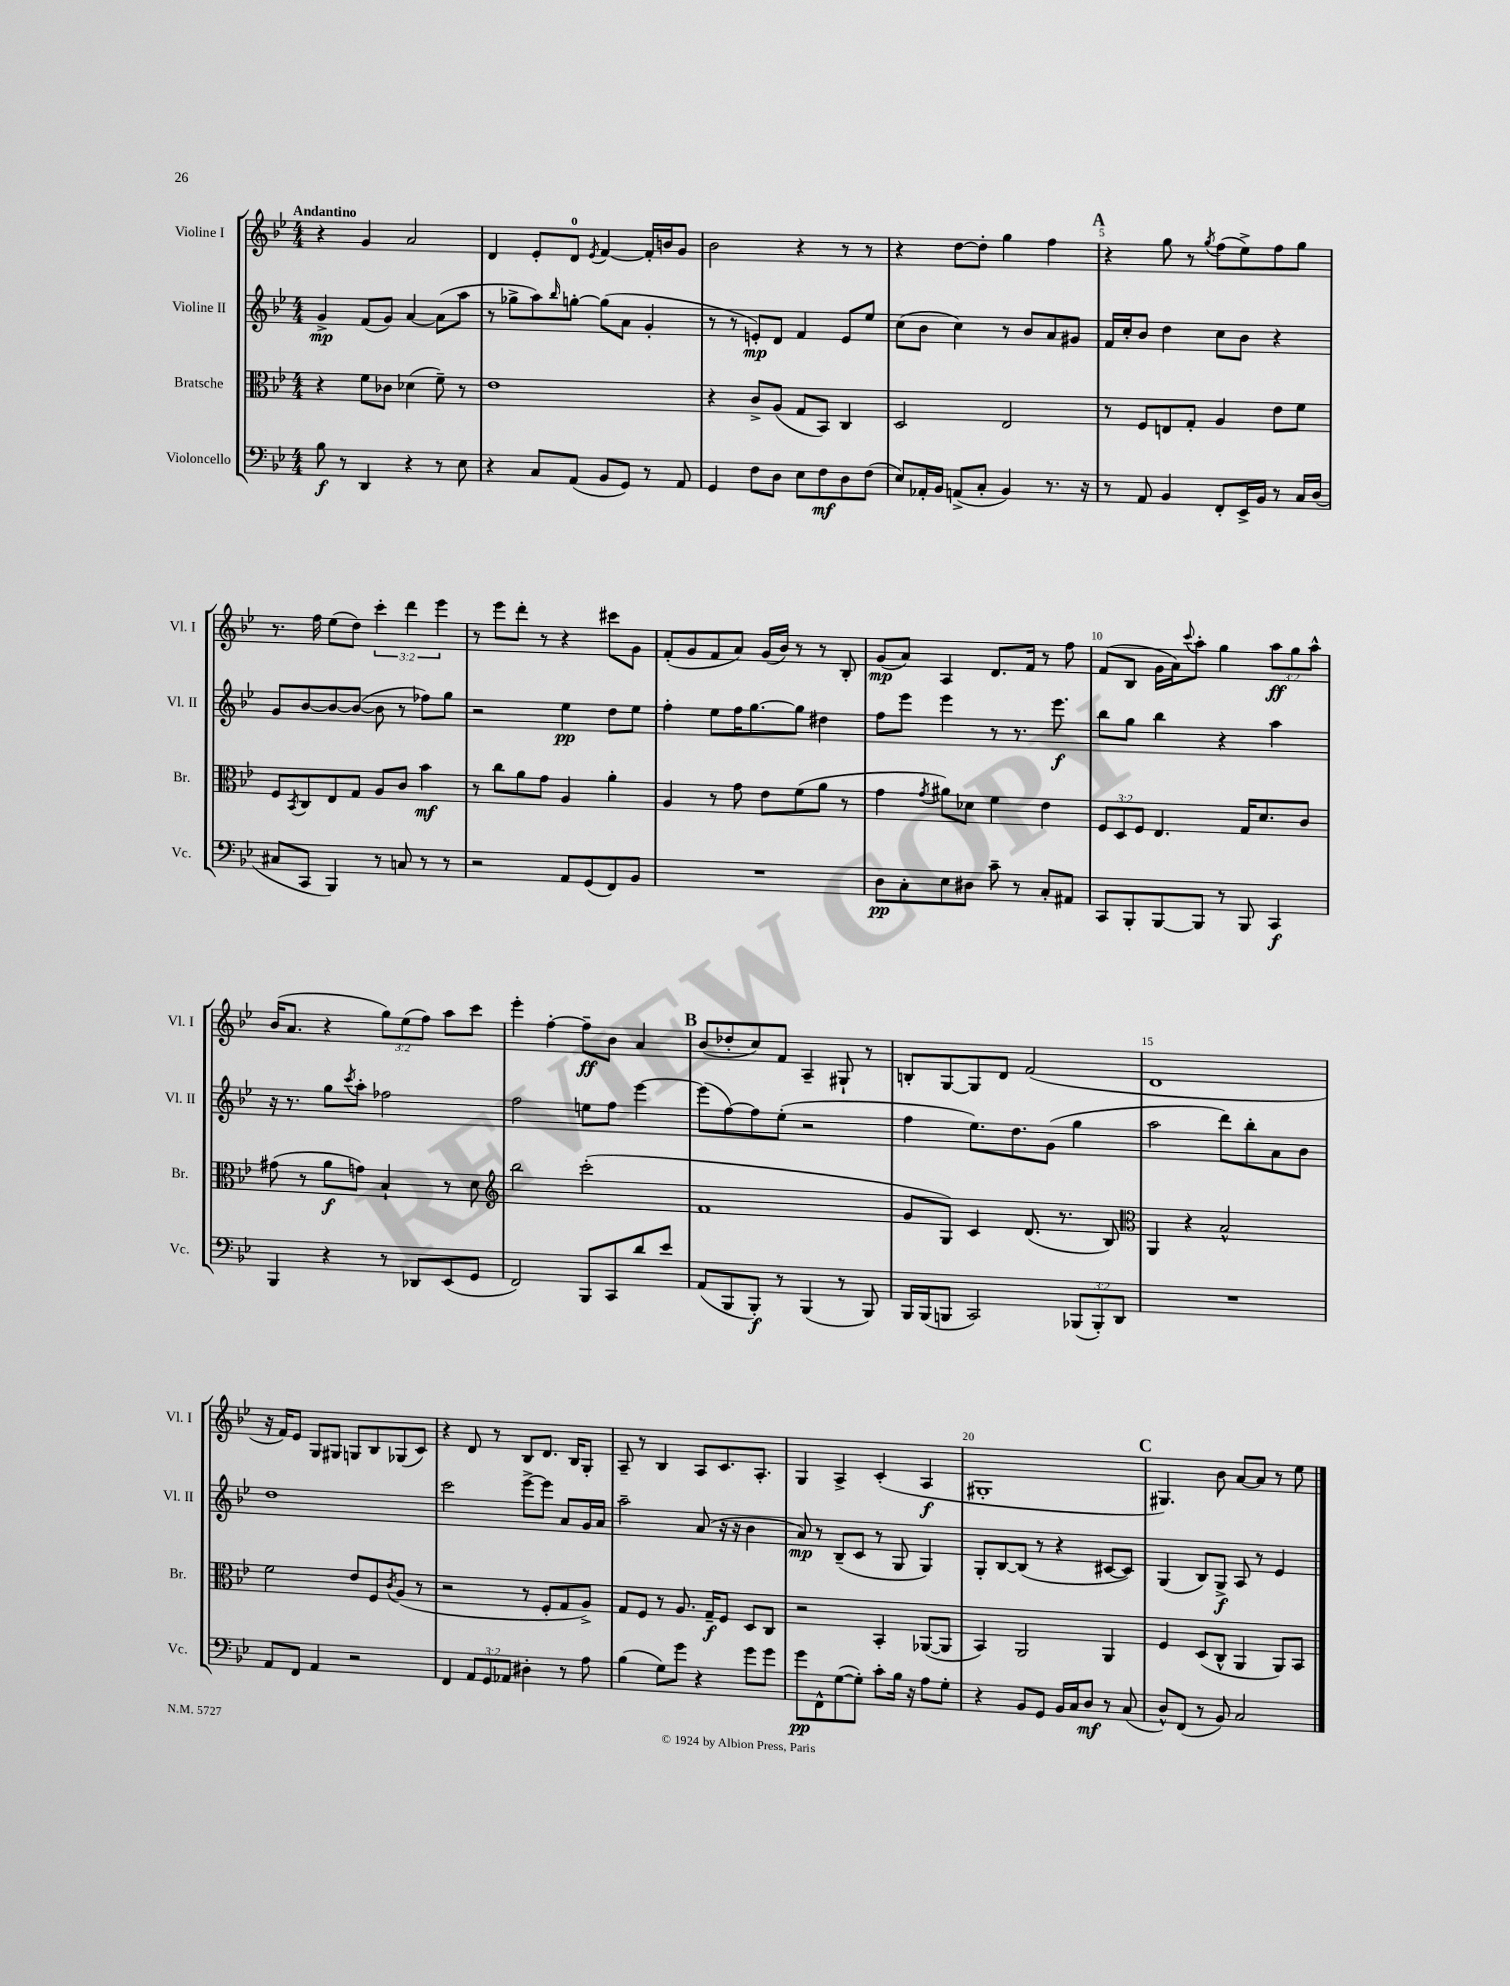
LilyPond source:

<<
\new StaffGroup <<
\new Staff = "s0" \with { instrumentName = "Violine I" shortInstrumentName = "Vl. I" } {
    \clef treble \key bes \major \numericTimeSignature \time 4/4 \override Staff.TupletNumber.text = #tuplet-number::calc-fraction-text \tempo "Andantino"
    r4 g'4 a'2 |
    d'4 ees'8-. d'8-0 \acciaccatura { ees'8 } f'4~ f'16-. b'16 g'8 |
    bes'2 r4 r8 r8 |
    r4 d''8~ d''8-. g''4 f''4 |
    \mark \markup { \bold "A" } r4 g''8 r8 \acciaccatura { g''8 } f''8( ees''8->) f''8 g''8 |
    r8. f''16 ees''8( d''8) \tuplet 3/2 { c'''4-. d'''4 ees'''4 } |
    r8 ees'''8 d'''8-. r8 r4 cis'''8 g'8 |
    f'8-.( g'8 f'8 a'8) g'16( bes'16) r8 r8 bes8-. |
    g'8\mp( a'8) a4 d'8. f'16 r8 f''8 |
    f'8( bes8 g'16 a'16) \appoggiatura { c'''8 } a''8-. g''4 \tuplet 3/2 { a''8\ff g''8 a''8-^ } |
    bes'16( a'8. r4 \tuplet 3/2 { g''8) ees''8( f''8) } a''8 c'''8 |
    ees'''4-. f''4~-. f''8--\ff bes'8 a'4 |
    \mark \markup { \bold "B" } bes'8( des''8-. c''8) f'8 a4-- gis8-! r8 |
    b8-. g8~ g8 d'8 f'2( |
    d'1 |
    r16 f'16) ees'8 g8 gis8 g8 bes8 ges8( c'8) |
    r4 d'8 r8 bes8 d'8. bes16 g8-. |
    a8-- r8 bes4 a8 c'8. a8.-. |
    g4 a4-> c'4-.( a4\f |
    gis1-. |
    \mark \markup { \bold "C" } gis4.) bes'8 a'8~ a'8 r8 ees''8 \bar "|." |
}
\new Staff = "s1" \with { instrumentName = "Violine II" shortInstrumentName = "Vl. II" } {
    \clef treble \key bes \major \numericTimeSignature \time 4/4
    g'4->\mp f'8( g'8) a'4~ a'8( a''8 |
    r8 ges''8-> a''8) \grace { bes''16 } g''8~-. g''8( a'8 g'4-. |
    r8 r8 e'8-.\mp) d'8 f'4 e'8 ees''8 |
    c''8( bes'8 c''4) r8 bes'8 a'8 gis'8 |
    \mark \markup { \bold "A" } f'16 c''16-. bes'8 d''4 c''8 bes'8 r4 |
    g'8 bes'8~ bes'8~ bes'8~( bes'8 r8 fes''8) g''8 |
    r2 ees''4\pp d''8 ees''8 |
    f''4-. ees''8 f''16 g''8.~ g''8 dis''4 |
    f''8 ees'''8 ees'''4 r8 r8. ees'''8.\f |
    bes''8 g''8 bes''4 r4 a''4 |
    r16 r8. g''8 \acciaccatura { c'''8 } a''8-. fes''2 |
    f''2 e''8 f''8 ees'''4~ |
    \mark \markup { \bold "B" } ees'''8( f''8~) f''8 ees''8-.( r2 |
    f''4 ees''8.) d''8. g'8( g''4 |
    a''2 d'''8) bes''8-. a'8 bes'8 |
    d''1 |
    c'''2 ees'''8~-> ees'''8 a'8 g'16 a'16 |
    a''2-- a'8( r16 r16 bes'4 |
    a'8\mp) r8 bes8--( c'8 r8 g8 g4) |
    g8-. bes8~ bes8( r8 r4 cis'8~ cis'8) |
    \mark \markup { \bold "C" } g4( bes8) g8->\f a8 r8 ees'4 \bar "|." |
}
\new Staff = "s2" \with { instrumentName = "Bratsche" shortInstrumentName = "Br." } {
    \clef alto \key bes \major \numericTimeSignature \time 4/4 \override Staff.TupletNumber.text = #tuplet-number::calc-fraction-text
    r4 f'8 ces'8 des'4( f'8--) r8 |
    ees'1 |
    r4 c'8-> a8( g8 bes,8) c4 |
    d2 ees2 |
    \mark \markup { \bold "A" } r8 f8 e8 g8-. a4 ees'8 f'8 |
    f8 \acciaccatura { bes,8 } c8 ees8 g8 a8 c'8 bes'4\mf |
    r8 c''8 a'8 g'8 a4 a'4-. |
    a4 r8 g'8 ees'8 f'8( a'8 r8 |
    g'4 \acciaccatura { g'8 } ais'8) des'8 f'4 ees'4 |
    \tuplet 3/2 { f8 d8 f8 } ees4. g16 d'8. c'8 |
    gis'8( r8 a'8\f g'8) bes4-! r8 d'8 |
    \clef treble bes''2 c'''2-.( |
    \mark \markup { \bold "B" } f'1 |
    g'8 g8) c'4 d'8.( r8. bes8) |
    \clef alto a,4 r4 bes2-^ |
    f'2 ees'8 f8 \acciaccatura { c'8 } a8( r8 |
    r2 r8 f8-. g8 a8->) |
    g8 f8 r8 a8. g16--\f f8 d8 c8 |
    r2 bes,4-. aes,8~( aes,8 |
    bes,4) a,2 a,4 |
    \mark \markup { \bold "C" } f4 d8( c8-^ a,4 a,8) bes,8 \bar "|." |
}
\new Staff = "s3" \with { instrumentName = "Violoncello" shortInstrumentName = "Vc." } {
    \clef bass \key bes \major \numericTimeSignature \time 4/4 \override Staff.TupletNumber.text = #tuplet-number::calc-fraction-text
    bes8\f r8 d,4 r4 r8 ees8 |
    r4 c8 a,8( bes,8 g,8) r8 a,8 |
    g,4 f8 d8 ees8 f8\mf d8 f8( |
    ees8) aes,16-. bes,16 a,8->( c8-. bes,4) r8. r16 |
    \mark \markup { \bold "A" } r8 a,8 bes,4 f,8-. ees,16-> bes,16 r8 c16 d16( |
    cis8 c,8 bes,,4) r8 c8 r8 r8 |
    r2 a,8 g,8( f,8) bes,8 |
    R1 |
    d8\pp c8-. ees8 dis8 c'8-- r8 c8-. ais,8 |
    c,8 bes,,8-. bes,,8~ bes,,8 r8 bes,,8 c,4\f |
    bes,,4 r4 r8 des,8 ees,8( g,8 |
    f,2) bes,,8 c,8 d'8 ees'8 |
    \mark \markup { \bold "B" } a,8( bes,,8 bes,,8-.\f) r8 bes,,4( r8 bes,,8) |
    bes,,16 bes,,16( b,,8 c,2) \tuplet 3/2 { bes,,8( bes,,8-.) d,8 } |
    R1 |
    a,8 f,8 a,4 r2 |
    f,4 \tuplet 3/2 { a,8 g,8 aes,8 } dis4-. r8 a8 |
    bes4( g8) g'8 r4 g'8 g'8 |
    g'8\pp f,8-^ g8~( g8-.) c'8-. bes16 r16 a8 g8-. |
    r4 bes,8 g,8 bes,16 c16 d8\mf r8 c8( |
    \mark \markup { \bold "C" } d8-^) f,8( r8 bes,8) c2 \bar "|." |
}
>>
>>
\layout { \context { \Score \override BarNumber.break-visibility = ##(#f #t #t) barNumberVisibility = #(every-nth-bar-number-visible 5) } }
